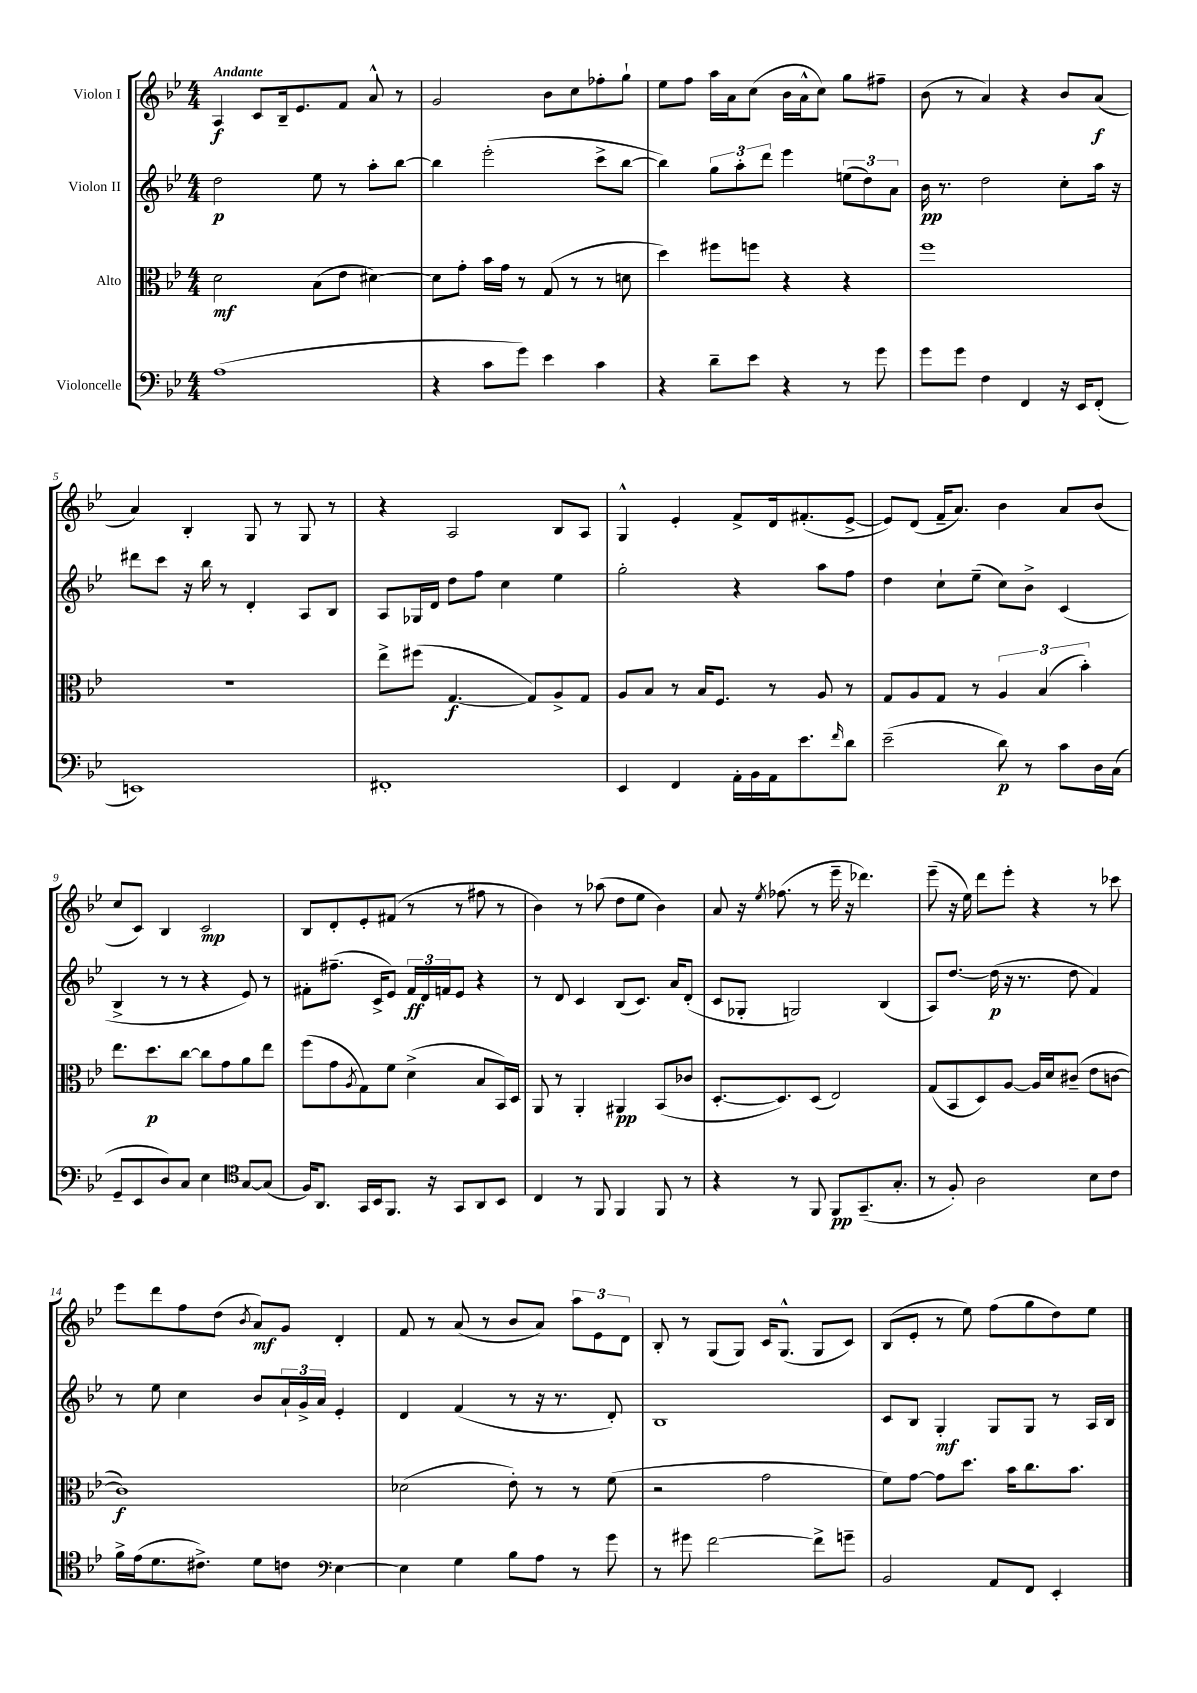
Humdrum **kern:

**kern	**dynam	**kern	**dynam	**kern	**dynam	**kern	**dynam
*part4	*part4	*part3	*part3	*part2	*part2	*part1	*part1
*staff4	*staff4	*staff3	*staff3	*staff2	*staff2	*staff1	*staff1
*I"Violoncelle	*	*I"Alto	*	*I"Violon II	*	*I"Violon I	*
*clefF4	*	*clefC3	*	*clefG2	*	*clefG2	*
*k[b-e-]	*	*k[b-e-]	*	*k[b-e-]	*	*k[b-e-]	*
*M4/4	*	*M4/4	*	*M4/4	*	*M4/4	*
=1	=1	=1	=1	=1	=1	=1	=1
!	!	!	!	!	!	!LO:TX:a:B:t=Andante	!
(1A	.	2d\	mf	2dd\	p	4A/	f
.	.	.	.	.	.	8c/L	.
.	.	.	.	.	.	16B-~/k	.
.	.	.	.	.	.	8.e-/	.
.	.	(8B-\L	.	8ee-\	.	.	.
.	.	8e-\J	.	8r	.	8f/J	.
.	.	[4d#X\)	.	8aa'\L	.	8a^^/	.
.	.	.	.	[8bb-\J	.	8r	.
=2	=2	=2	=2	=2	=2	=2	=2
4r	.	8d#\L]	.	4bb-\]	.	2g/	.
.	.	8g'\J	.	.	.	.	.
8c\L	.	16b-\LL	.	(2eee-'\	.	.	.
.	.	16g\JJ	.	.	.	.	.
8g\J)	.	8r	.	.	.	.	.
4e-\	.	(8G/	.	.	.	8b-\L	.
.	.	8r	.	.	.	8cc\	.
4c\	.	8r	.	8ccc^\L	.	8ff-X'\	.
.	.	8dn\	.	[8bb-\J	.	8gg`\J	.
=3	=3	=3	=3	=3	=3	=3	=3
4r	.	4dd\)	.	4bb-\])	.	8ee-\L	.
.	.	.	.	.	.	8ff\J	.
8d~\L	.	8ff#X\L	.	12gg\L	.	16aa\LL	.
.	.	.	.	.	.	16a\J	.
.	.	.	.	12aa'\	.	.	.
8e-\J	.	8ffn\J	.	.	.	(8cc\J	.
.	.	.	.	12ddd\J	.	.	.
4r	.	4r	.	4eee-\	.	16b-\LL	.
.	.	.	.	.	.	16a^^\J	.
.	.	.	.	.	.	8cc\J)	.
8r	.	4r	.	(12een\L	.	8gg\L	.
.	.	.	.	12dd\)	.	.	.
8g\	.	.	.	.	.	8ff#X~\J	.
.	.	.	.	12a\J	.	.	.
=4	=4	=4	=4	=4	=4	=4	=4
8g\L	.	1ff	.	16b-\	pp	(8b-\	.
.	.	.	.	8.r	.	.	.
8g\J	.	.	.	.	.	8r	.
4F\	.	.	.	2dd\	.	4a/)	.
4FF/	.	.	.	.	.	4r	.
16r	.	.	.	8cc'\L	.	8b-/L	.
16EE-/KL	.	.	.	.	.	.	.
(8FF'/J	.	.	.	16aa\Jk	.	(8a/J	f
.	.	.	.	16r	.	.	.
!!LO:LB:g=z
=5	=5	=5	=5	=5	=5	=5	=5
1EEn)	.	1r	.	8ddd#X\L	.	4a/)	.
.	.	.	.	8ccc\J	.	.	.
.	.	.	.	16r	.	4B-'/	.
.	.	.	.	16bb-\	.	.	.
.	.	.	.	8r	.	.	.
.	.	.	.	4d'/	.	8G/	.
.	.	.	.	.	.	8r	.
.	.	.	.	8A/L	.	8G/	.
.	.	.	.	8B-/J	.	8r	.
=6	=6	=6	=6	=6	=6	=6	=6
1FF#X'	.	8ee-^\L	.	8A/L	.	4r	.
.	.	(8ff#X\J	.	16G-X/L	.	.	.
.	.	.	.	16d/JJ	.	.	.
.	.	[4.G/	f	8dd\L	.	2A/	.
.	.	.	.	8ff\J	.	.	.
.	.	.	.	4cc\	.	.	.
.	.	8G/L])	.	.	.	.	.
.	.	8A^/	.	4ee-\	.	8B-/L	.
.	.	8G/J	.	.	.	8A/J	.
=7	=7	=7	=7	=7	=7	=7	=7
4EE-/	.	8A/L	.	2gg'\	.	4G^^/	.
.	.	8B-/J	.	.	.	.	.
4FF/	.	8r	.	.	.	4e-'/	.
.	.	16B-/KL	.	.	.	.	.
.	.	8.F/J	.	.	.	.	.
16AA'\LL	.	.	.	4r	.	8f^/L	.
16BB-\	.	.	.	.	.	.	.
16AA\J	.	8r	.	.	.	16d/k	.
8.e-\	.	.	.	.	.	(8.f#X'/	.
.	.	8A/	.	8aa\L	.	.	.
16qqf/	.	.	.	.	.	.	.
8d\J	.	8r	.	8ff\J	.	[8e-^/J	.
=8	=8	=8	=8	=8	=8	=8	=8
(2e-~\	.	8G/L	.	4dd\	.	8e-/L])	.
.	.	8A/	.	.	.	(8d/J	.
.	.	8G/J	.	8cc`\L	.	16f~/KL	.
.	.	.	.	.	.	8.a/J)	.
.	.	8r	.	(8ee-~\J	.	.	.
8d\)	p	6A/	.	8cc\L)	.	4b-\	.
8r	.	.	.	8b-^\J	.	.	.
.	.	(6B-/	.	.	.	.	.
8c\L	.	.	.	(4c/	.	8a/L	.
.	.	6b-'\)	.	.	.	.	.
16D\L	.	.	.	.	.	(8b-/J	.
(16C\JJ	.	.	.	.	.	.	.
!!LO:LB:g=z
=9	=9	=9	=9	=9	=9	=9	=9
8GG~/L	.	8.ee-\L	.	4B-^/	.	8cc/L	.
8EE-/	.	.	.	.	.	8c/J)	.
.	.	8.dd\	p	.	.	.	.
8D/)	.	.	.	8r	.	4B-/	.
8C/J	.	[8cc\J	.	8r	.	.	.
4E-\	.	8cc\L]	.	4r	.	2c/	mp
.	.	8g\	.	.	.	.	.
*clefC4	*	*	*	*	*	*	*
[8G/L	.	8a\	.	8e-/)	.	.	.
(8G/J]	.	8ee-\J	.	8r	.	.	.
=10	=10	=10	=10	=10	=10	=10	=10
16F/KL)	.	(8ff\L	.	8f#X'\L	.	8B-/L	.
8.AA/J	.	.	.	.	.	.	.
.	.	8g\	.	(8.ff#X~\J	.	8d'/	.
.	.	8qA/	.	.	.	.	.
16GG/LL	.	8G\)	.	.	.	8e-'/	.
16BB-/J	.	.	.	16c^/KL	.	.	.
8.FF/J	.	8f\J	.	8e-/J)	.	(8f#X/J	.
.	.	(4d^\	.	24f#/LL	ff	8r	.
.	.	.	.	24d/	.	.	.
16r	.	.	.	.	.	.	.
.	.	.	.	24fn/J	.	.	.
8GG/L	.	.	.	8e-/J	.	8r	.
8AA/	.	8B-/L	.	4r	.	8ff#X\	.
8BB-/J	.	16BB-/L)	.	.	.	8r	.
.	.	16D/JJ	.	.	.	.	.
=11	=11	=11	=11	=11	=11	=11	=11
4C/	.	8AA/	.	8r	.	4b-\)	.
.	.	8r	.	8d/	.	.	.
8r	.	4AA'/	.	4c/	.	8r	.
8FF/	.	.	.	.	.	(8aa-X\	.
4FF/	.	4AA#X/	pp	(8B-/L	.	8dd\L	.
.	.	.	.	8.c/J)	.	8ee-\J	.
8FF/	.	(8BB-/L	.	.	.	4b-\)	.
.	.	.	.	16a/KL	.	.	.
8r	.	8c-X/J	.	(8d'/J	.	.	.
=12	=12	=12	=12	=12	=12	=12	=12
4r	.	[8.D'/L	.	8c/L	.	8a/	.
.	.	.	.	8G-X'/J	.	16r	.
.	.	.	.	.	.	8qee-/	.
.	.	8.D/])	.	.	.	(8.ff-X\	.
8r	.	.	.	2Gn/)	.	.	.
8FF/	.	(8D/J	.	.	.	8r	.
8FF/L	pp	2E-/)	.	.	.	16eee-~\	.
.	.	.	.	.	.	16r	.
(8.GG~/	.	.	.	.	.	4.ddd-X\)	.
.	.	.	.	(4B-/	.	.	.
8.G'/J	.	.	.	.	.	.	.
=13	=13	=13	=13	=13	=13	=13	=13
8r	.	(8G/L	.	8A/L)	.	(8eee-~\	.
8F'/)	.	8BB-/	.	[8.dd/J	.	16r	.
.	.	.	.	.	.	16ee-\)	.
2A\	.	8D/)	.	.	.	8ddd\L	.
.	.	.	.	(16dd\]	p	.	.
.	.	[8A/J	.	16r	.	8eee-'\J	.
.	.	.	.	8.r	.	.	.
.	.	16A/LL]	.	.	.	4r	.
.	.	16d/J	.	.	.	.	.
.	.	(8c#X~/J	.	8dd\	.	.	.
8B-\L	.	8e-\L	.	4f/)	.	8r	.
8c\J	.	[8cn\J	.	.	.	8ccc-X\	.
!!LO:LB:g=z
=14	=14	=14	=14	=14	=14	=14	=14
16f^\LL	.	1c])	f	8r	.	8eee-\L	.
(16e-\J	.	.	.	.	.	.	.
8.d\	.	.	.	8ee-\	.	8ddd\	.
.	.	.	.	4cc\	.	8ff\	.
8.c#X^\J)	.	.	.	.	.	.	.
.	.	.	.	.	.	(8dd\J	.
.	.	.	.	.	.	8qb-/	.
8d\L	.	.	.	8b-/L	.	8a/L)	mf
8cn\J	.	.	.	24a`/L	.	8g/J	.
.	.	.	.	24g^/	.	.	.
.	.	.	.	24a/JJ	.	.	.
*clefF4	*	*	*	*	*	*	*
[4E-\	.	.	.	4e-'/	.	4d'/	.
=15	=15	=15	=15	=15	=15	=15	=15
4E-\]	.	(2d-X\	.	4d/	.	8f/	.
.	.	.	.	.	.	8r	.
4G\	.	.	.	(4f/	.	(8a/	.
.	.	.	.	.	.	8r	.
8B-\L	.	8e-'\)	.	8r	.	8b-/L	.
8A\J	.	8r	.	16r	.	8a/J)	.
.	.	.	.	8.r	.	.	.
8r	.	8r	.	.	.	12aa\L	.
.	.	.	.	.	.	12e-\	.
8g\	.	(8f\	.	8d'/)	.	.	.
.	.	.	.	.	.	12d\J	.
=16	=16	=16	=16	=16	=16	=16	=16
8r	.	2r	.	1B-	.	8B-'/	.
8g#X\	.	.	.	.	.	8r	.
[2f\	.	.	.	.	.	(8G/L	.
.	.	.	.	.	.	8G/J)	.
.	.	2g\	.	.	.	16c/KL	.
.	.	.	.	.	.	(8.G^^/J	.
8f^\L]	.	.	.	.	.	8G/L	.
8gn~\J	.	.	.	.	.	8c/J)	.
=17	=17	=17	=17	=17	=17	=17	=17
2BB-/	.	8f\L)	.	8c/L	.	(8B-/L	.
.	.	[8g\J	.	8B-/J	.	8e-'/J	.
.	.	8g\L]	.	4G'/	mf	8r	.
.	.	8.dd\J	.	.	.	8ee-\)	.
8AA/L	.	.	.	8G/L	.	(8ff\L	.
.	.	16b-\KL	.	.	.	.	.
8FF/J	.	8.cc\	.	8G/J	.	8gg\	.
4EE-'/	.	.	.	8r	.	8dd\)	.
.	.	8.b-\J	.	.	.	.	.
.	.	.	.	16A/LL	.	8ee-\J	.
.	.	.	.	16B-/JJ	.	.	.
==	==	==	==	==	==	==	==
*-	*-	*-	*-	*-	*-	*-	*-
